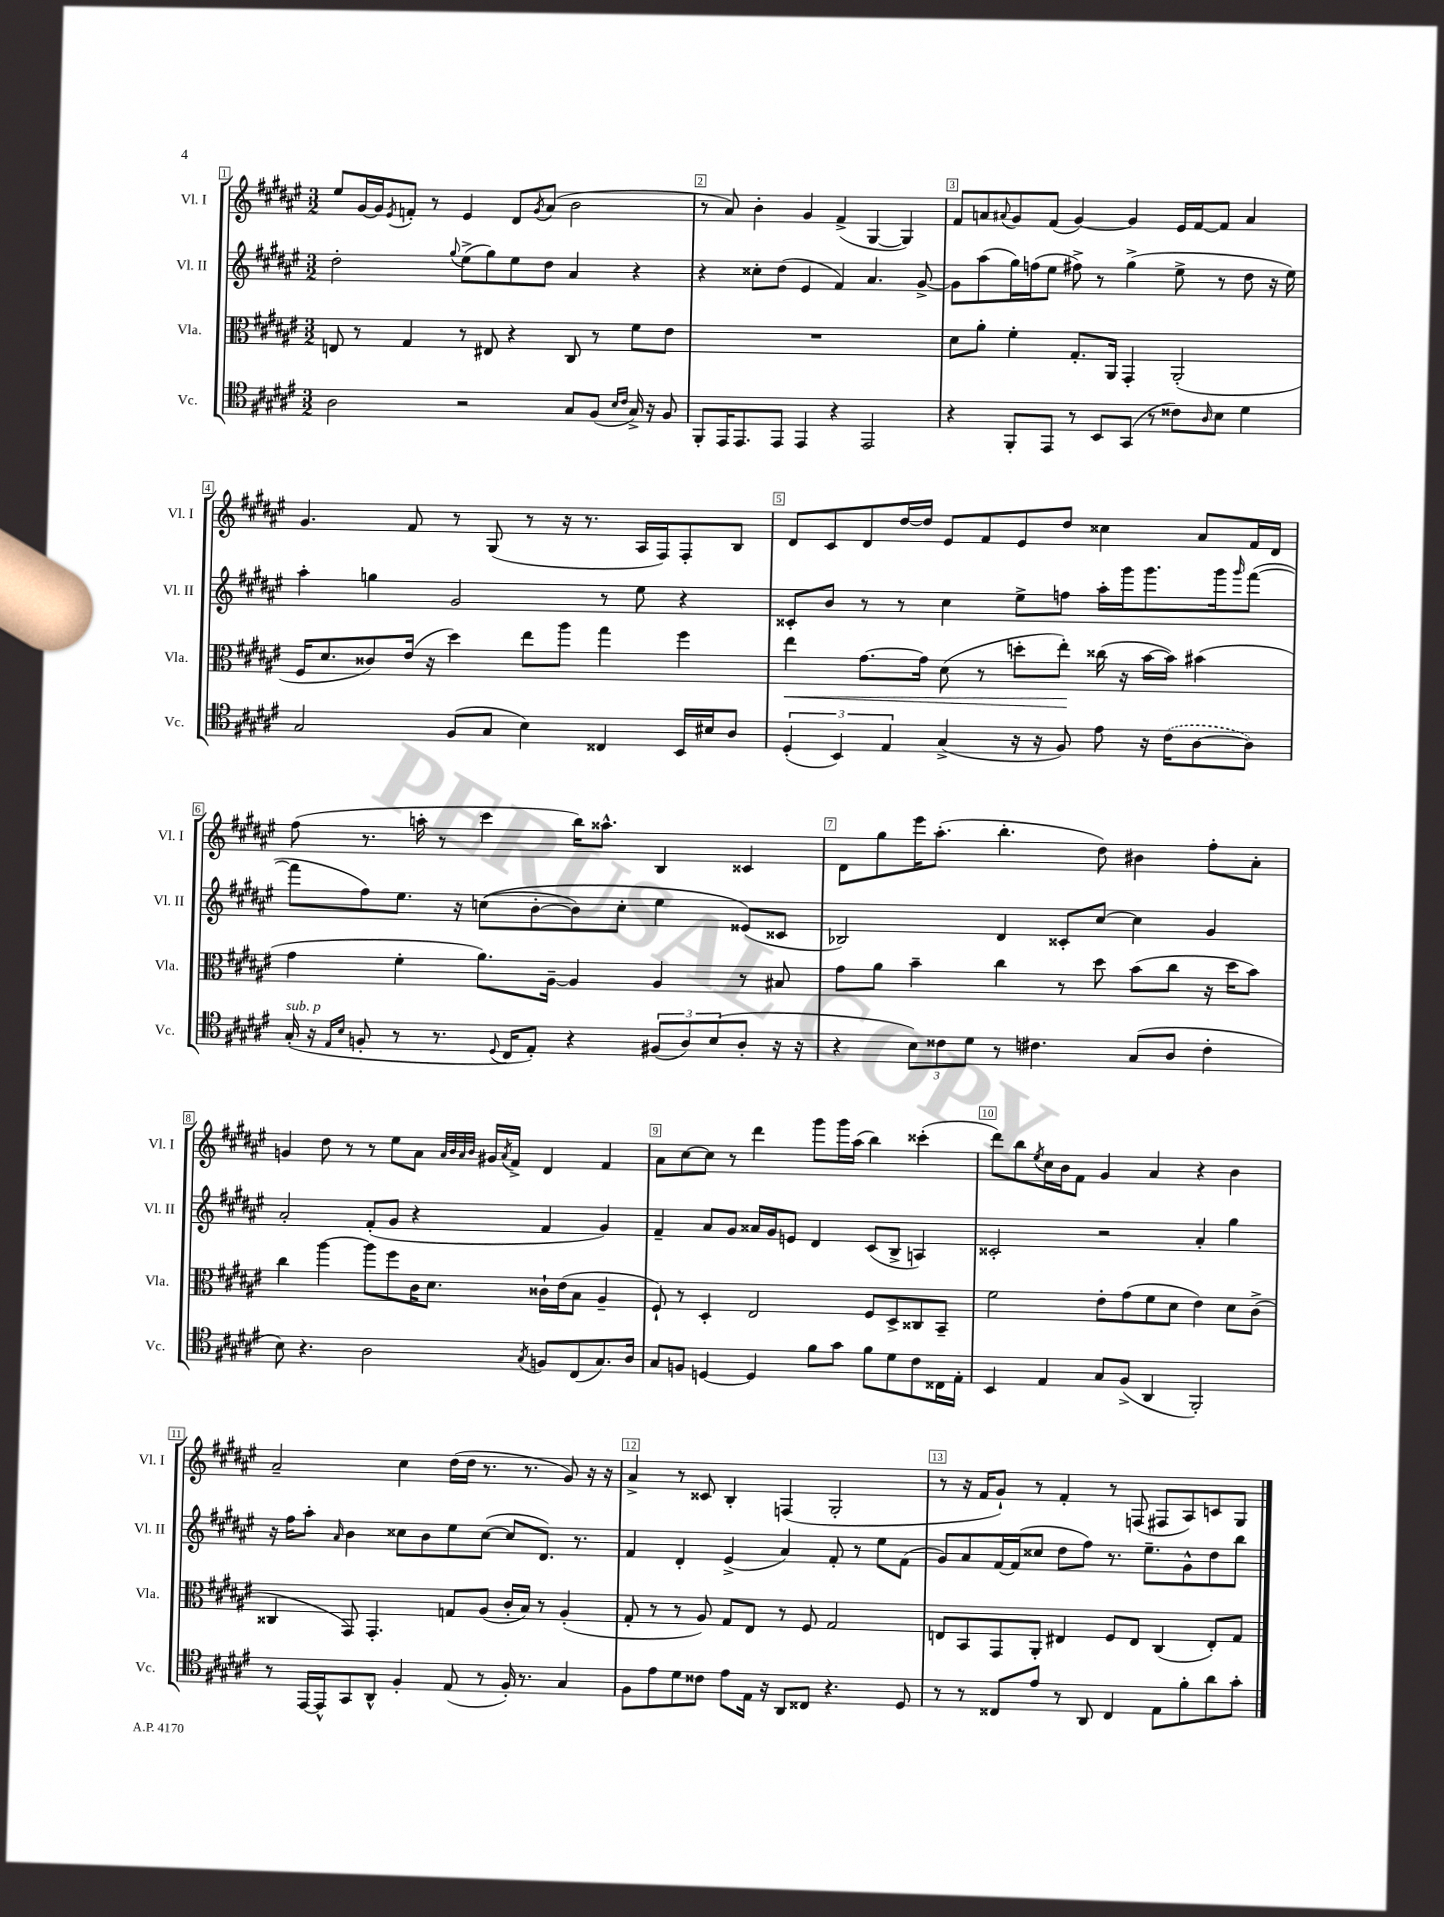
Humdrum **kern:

**kern	**kern	**dynam	**kern	**kern
*part4	*part3	*part3	*part2	*part1
*staff4	*staff3	*staff3	*staff2	*staff1
*I"Vc.	*I"Vla.	*	*I"Vl. II	*I"Vl. I
*I'Vc.	*I'Vla.	*	*I'Vl. II	*I'Vl. I
*clefC4	*clefC3	*	*clefG2	*clefG2
*k[f#c#g#d#a#e#]	*k[f#c#g#d#a#e#]	*	*k[f#c#g#d#a#e#]	*k[f#c#g#d#a#e#]
*M3/2	*M3/2	*	*M3/2	*M3/2
=1	=1	=1	=1	=1
2A#\	8En/	.	2dd#'\	8ee#/L
.	8r	.	.	[16g#/L
.	.	.	.	16g#/J]
.	.	.	.	8qe#/
.	4G#/	.	.	8fn'/J
.	.	.	.	8r
.	.	.	8qqgg#/	.
2r	8r	.	(8ee#^\L	4e#/
.	8E#X/	.	8gg#\)	.
.	4r	.	8ee#\	8d#/L
.	.	.	.	8qg#/
.	.	.	8dd#\J	(8a#/J
8G#/L	8C#/	.	4a#/	2b\
(8F#/J	8r	.	.	.
16qqB/LL	.	.	.	.
16qqc#/JJ	.	.	.	.
16G#^/)	8f#\L	.	4r	.
16r	.	.	.	.
8F#/	8e#\J	.	.	.
=2	=2	=2	=2	=2
8FF#'/L	1.r	.	4r	8r
16EE#/K	.	.	.	8a#/)
8.EE#/	.	.	.	.
.	.	.	8cc##X'\L	4b'\
8EE#/J	.	.	(8dd#\J	.
4EE#/	.	.	4e#/	4g#/
4r	.	.	4f#/)	(4f#^/
2EE#/	.	.	4.a#/	[4G#/
.	.	.	.	4G#/])
.	.	.	[8g#^/	.
=3	=3	=3	=3	=3
4r	8d#\L	.	8g#\L]	8f#/L
.	8a#'\J	.	(8aa#\	8an/
.	.	.	.	8qqa#X/
8FF#'/L	4f#'\	.	16gg#\L)	8g#/
.	.	.	(16ffn\J	.
8EE#/J	.	.	8ee#\J	(8f#/J
8r	8.G#'/L	.	8ff#X^\)	[4g#/)
8BB/L	.	.	8r	.
.	16AA#/Jk	.	.	.
(8GG#/J	4GG#'/	.	(4gg#^\	4g#/]
8r	.	.	.	.
8c##X\L)	(2AA#'/	.	8ee#^\	16e#/LL
.	.	.	.	[16f#/J
16qqA#/	.	.	.	.
8B\J	.	.	8r	8f#/J]
4d#\	.	.	8dd#\	4a#/
.	.	.	16r	.
.	.	.	16ee#\)	.
!!LO:LB:g=z
=4	=4	=4	=4	=4
2G#/	16F#/KL	.	4aa#'\	4.g#/
.	8.d#/	.	.	.
.	8c##X/)	.	4ggn\	.
.	(16e#/Jk	.	.	8f#/
.	16r	.	.	.
(8F#/L	4dd#\)	.	2g#/	8r
8G#/J	.	.	.	(8G#/
4B\)	8ee#\L	.	.	8r
.	8aa#\J	.	.	16r
.	.	.	.	8.r
4C##X/	4gg#\	.	8r	.
.	.	.	8ee#\	16A#/LL
.	.	.	.	16F#/J)
16BB/LL	4ff#\	.	4r	8F#'/
16B#X/J	.	.	.	.
8A#/J	.	.	.	8B/J
=5	=5	=5	=5	=5
!	!	!LO:HP:b	!	!
(6D#'/	4ee#\	<	8c##X'/L	8d#/L
.	.	.	8b/J	8c#/
6BB/)	.	.	.	.
.	[8.g#\L	.	8r	8d#/
6E#/	.	.	.	.
.	.	.	8r	[16dd#/L
.	16g#\Jk]	.	.	16dd#/JJ]
(4G#^/	(8d#\	.	4cc#\	8e#/L
.	8r	.	.	8f#/
16r	8ddn'\L	.	8ee#^\L	8e#/
16r	.	.	.	.
8F#/)	8ee#'\J)	.	8ffn\J	8dd#/J
8e#\	(16cc##X\	[	16aa#'\LL	4cc##X\
.	16r	.	16ggg#\J	.
16r	[16b\LL	.	8.ggg#\	.
(16c#\KL	16b\JJ])	.	.	.
[8A#\	(4b#X\	.	.	8a#/L
.	.	.	16ggg#\k	.
.	.	.	16qqggg#/	.
8A#\J])	.	.	([8fff#\J	16f#/L
.	.	.	.	16d#/JJ
!!LO:LB:g=z
=6	=6	=6	=6	=6
!LO:TX:a:i:t=sub. p	!	!	!	!
(16G#'/	4g#\	.	8fff#\L]	(8ff#\
16r	.	.	.	.
16qqE#/LL	.	.	.	.
16qqB/JJ	.	.	.	.
8Fn'/	.	.	8ff#\)	8.r
8r	4f#'\	.	8.ee#\J	.
.	.	.	.	16aan'\
8.r	.	.	.	8r
.	.	.	16r	.
.	8.a#\L)	.	((8ccn\L	4ccc#\
8qqD#/	.	.	.	.
16C#/KL	.	.	.	.
8E#'/J)	.	.	[8b'\	.
.	[16A#~\Jk	.	.	.
4r	4A#/]	.	8b\])	16bb\KL)
.	.	.	.	8.aa##X^^\J
.	.	.	8cc'\J	.
(12F#X/L	4A#/	.	4ee#\	4B/
12A#/)	.	.	.	.
(12B/	.	.	.	.
8A#'/J	8r	.	(8e##X/L)	4c##X/
16r	8B#X/	.	8c##X/J	.
16r	.	.	.	.
=7	=7	=7	=7	=7
4r	8g#\L	.	2B-X/)	8d#\L
.	8a#\J	.	.	8gg#\
12B\L)	4b~\	.	.	16eee#\K
.	.	.	.	(8.aa#'\J
12c##X\	.	.	.	.
12d#\J	.	.	.	.
8r	4cc#\	.	4d#/	4.bb'\
4.c#X\	.	.	.	.
.	8r	.	8c##X'/L	.
.	8dd#\	.	[8cc#/J	8dd#\)
(8G#/L	(8b\L	.	4cc#\]	4b#X\
8A#/J	8cc#\J	.	.	.
4c#'\	16r	.	4g#/	8ff#'\L
.	16dd#\KL	.	.	.
.	8b\J)	.	.	8a#'\J
!!LO:LB:g=z
=8	=8	=8	=8	=8
8B\)	4cc#\	.	2a#'/	4gn/
4.r	.	.	.	.
.	[4aa#\	.	.	8dd#\
.	.	.	.	8r
2A#\	8aa#\L]	.	(8f#'/L	8r
.	8ff#\	.	8g#/J	8ee#\L
.	16c#\K	.	4r	8a#\J
.	8.d#\J	.	.	.
.	.	.	.	32qqa#/LLL
.	.	.	.	32qqb/
.	.	.	.	32qqa#/
.	.	.	.	32qqb/JJJ
.	.	.	.	16g#X/LL
.	.	.	.	8qa#/
.	.	.	.	16f#^/JJ
8qG#/	.	.	.	.
8Fn/L	16c##X`\LL	.	4f#/	4d#/
.	(16e#\J	.	.	.
(8C#/	8B\J	.	.	.
8.G#/)	4A#~/	.	4g#/)	4f#/
16A#/Jk	.	.	.	.
=9	=9	=9	=9	=9
8G#/L	8F#`/)	.	4f#~/	8a#\L
8Fn/J	8r	.	.	[8cc#\
[4Dn/	4D#'/	.	8a#/L	8cc#\J]
.	.	.	8g#/J	8r
4D/]	2E#/	.	16a##X/LL	4ddd#\
.	.	.	16g#/J	.
.	.	.	8en/J	.
8f#\L	.	.	4d#/	8ggg#\L
8g#\J	.	.	.	16ggg#\L
.	.	.	.	(16aa#\JJ
8f#\L	8F#/L	.	(8c#/L	4bb\)
8d#\	8D#^/	.	8B^/J	.
8c#\	8C##X/	.	4An/)	(4ccc##X'\
16C##X\L	8BB~/J	.	.	.
16E#'\JJ	.	.	.	.
=10	=10	=10	=10	=10
4BB/	2f#\	.	2c##X'/	8ddd#\L)
.	.	.	.	8bb\
.	.	.	.	8qee#/
4E#/	.	.	.	16cc#\L
.	.	.	.	16b\J
.	.	.	.	8f#\J
8G#/L	8e#'\L	.	2r	4g#/
(8F#^/J	(8g#\	.	.	.
4AA#/	8f#\	.	.	4a#/
.	8d#\J	.	.	.
2FF#'/)	4e#\)	.	4a#'/	4r
.	8d#\L	.	4gg#\	4b\
.	(8c#^\J	.	.	.
!!LO:LB:g=z
=11	=11	=11	=11	=11
8r	4C##X/	.	16r	2a#~/
.	.	.	16ff#\KL	.
[16EE#/LL	.	.	8aa#'\J	.
16EE#^^/J]	.	.	.	.
.	.	.	16qqa#/	.
8GG#/	8GG#/)	.	4b\	.
8AA#^^/J	4.GG#'/	.	.	.
4F#'/	.	.	8cc##X\L	4cc#\
.	.	.	8b\	.
(8E#/	8Gn/L	.	8ee#\	(16dd#\LL
.	.	.	.	16dd#\JJ
8r	(8A#/J	.	([8cc##\J	8.r
16F#'/)	16c#'/LL	.	8cc##/L]	.
8.r	16B/JJ)	.	.	8.r
.	8r	.	8.d#/J)	.
4G#/	(4A#'/	.	.	8g#/)
.	.	.	8.r	.
.	.	.	.	16r
.	.	.	.	16r
=12	=12	=12	=12	=12
8F#\L	8G#'/	.	4f#/	4a#^/
8e#\	8r	.	.	.
8d#\	8r	.	4d#'/	8r
8c##X\J	8A#/)	.	.	8c##X/
8e#\L	8G#/L	.	(4e#^/	4B'/
16E#\Jk	8E#/J	.	.	.
16r	.	.	.	.
8AA#/L	8r	.	4a#/)	(4Fn/
8C##X/J	8F#/	.	.	.
4.r	2G#/	.	8f#'/	2G#'/
.	.	.	8r	.
.	.	.	8ee#\L	.
8D#/	.	.	(8f#\J	.
=13	=13	=13	=13	=13
8r	8En/L	.	8g#/L)	8r
8r	8BB/	.	8a#/	16r
.	.	.	.	16f#/KL
8C##X/L	8GG#/	.	[16f#/L	8g#`/J)
.	.	.	(16f#/J]	.
8e#/J	8AA#'/J	.	8cc##X/J	8r
8r	4E#X/	.	8dd#\L	4f#'/
8AA#/	.	.	8ff#\J)	.
4C##/	8F#/L	.	8.r	8r
.	8E#/J	.	.	(8Fn/
.	.	.	8.ee#~\L	.
8E#\L	(4C#/	.	.	8F#X/L
8f#'\	.	.	8g#^^\	8A#/)
8a#\	8E#'/L)	.	8dd#\	8cn/
8g#'\J	8G#/J	.	8bb\J	8G#/J
==	==	==	==	==
*-	*-	*-	*-	*-
